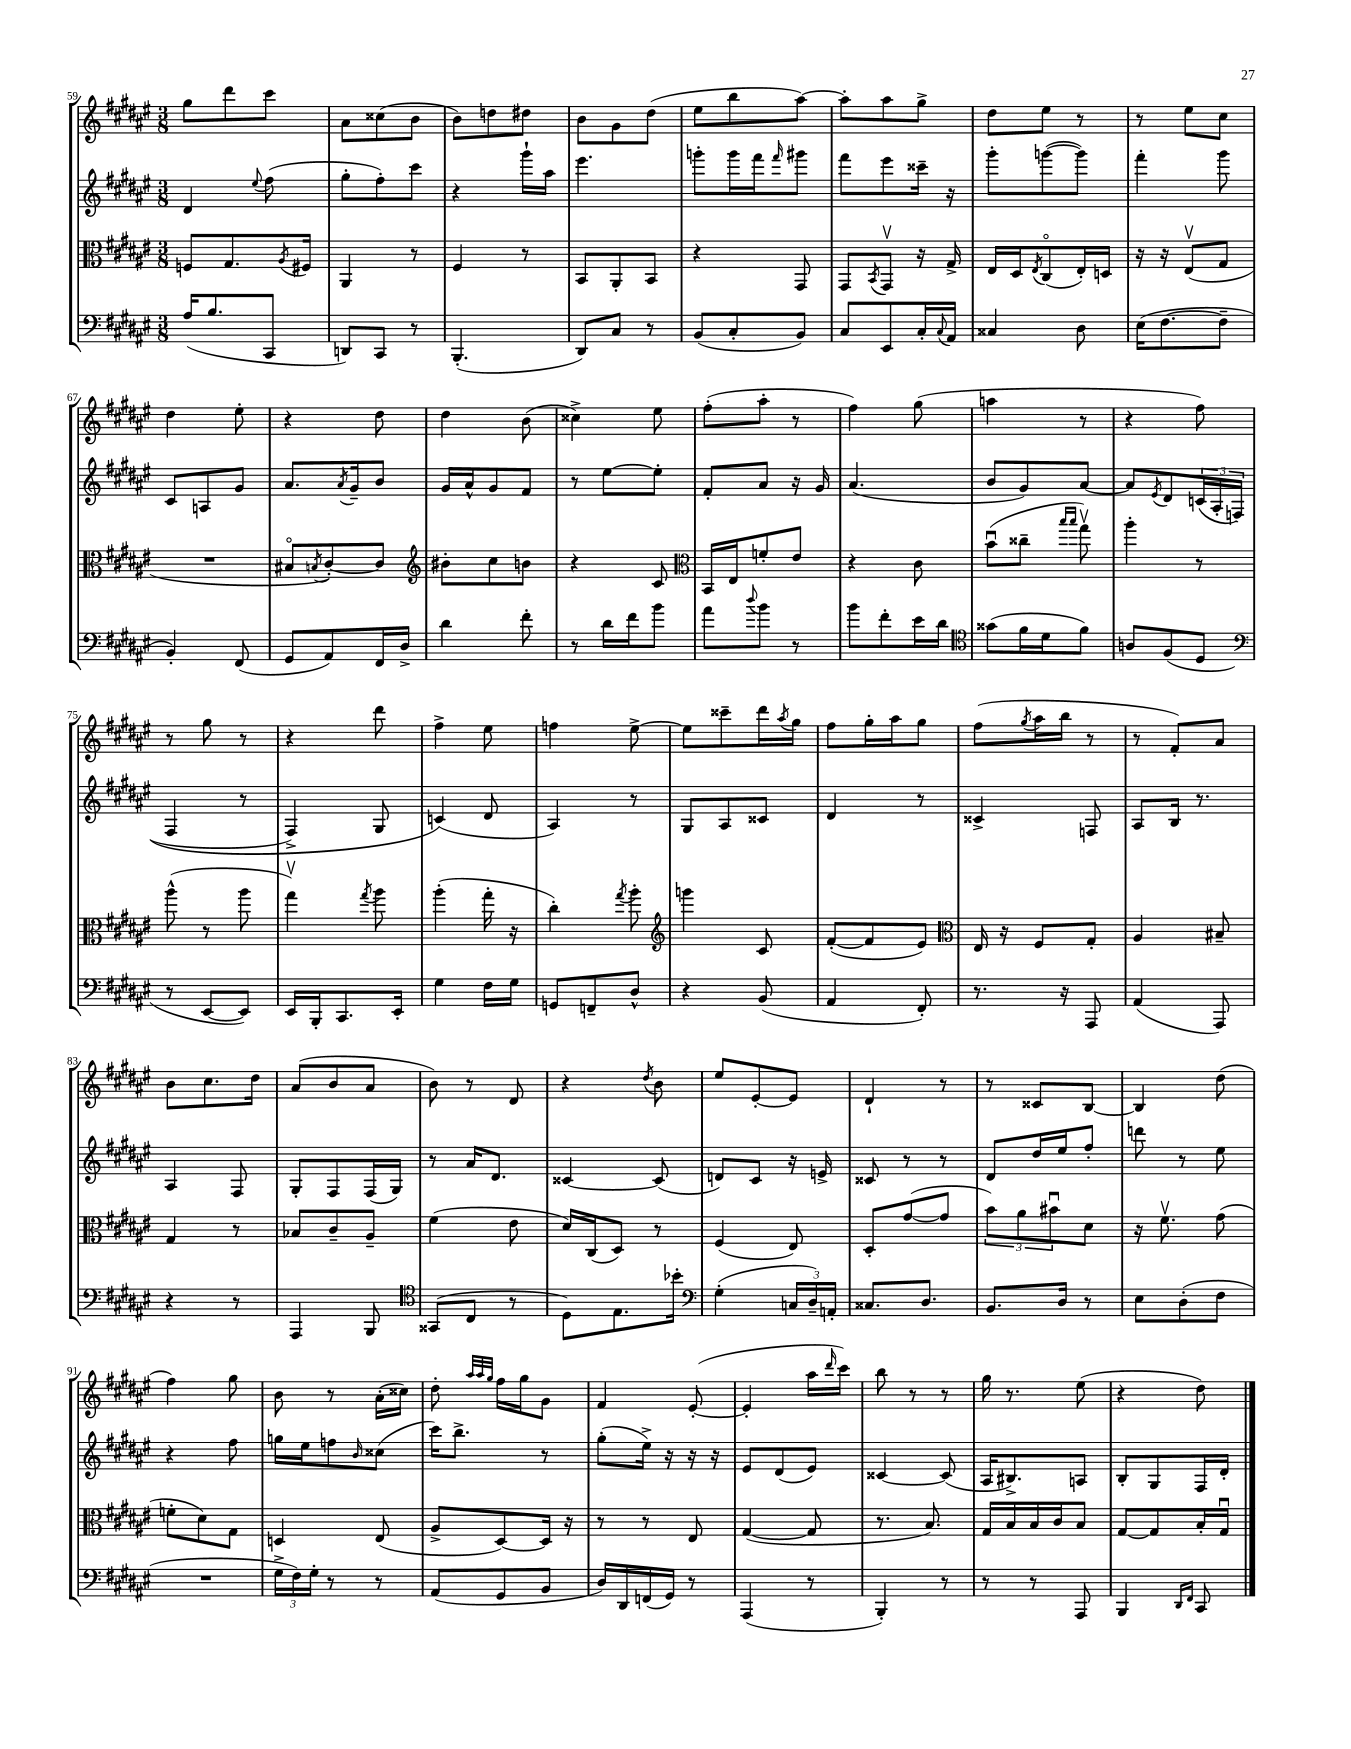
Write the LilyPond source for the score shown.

<<
\new StaffGroup <<
\new Staff = "s0" {
    \clef treble \key fis \major \numericTimeSignature \time 3/8
    gis''8 dis'''8 cis'''8 |
    ais'8 cisis''8( b'8 |
    b'8) d''8 dis''8 |
    b'8 gis'8 dis''8( |
    eis''8 b''8 ais''8~) |
    ais''8-. ais''8 gis''8-> |
    dis''8 eis''8 r8 |
    r8 eis''8 cis''8 |
    dis''4 eis''8-. |
    r4 dis''8 |
    dis''4 b'8( |
    cisis''4->) eis''8 |
    fis''8-.( ais''8-. r8 |
    fis''4) gis''8( |
    a''4 r8 |
    r4 fis''8) |
    r8 gis''8 r8 |
    r4 dis'''8 |
    fis''4-> eis''8 |
    f''4 eis''8~-> |
    eis''8 cisis'''8-- dis'''16 \acciaccatura { ais''8 } gis''16 |
    fis''8 gis''16-. ais''16 gis''8 |
    fis''8( \acciaccatura { gis''8 } ais''16 b''16 r8 |
    r8 fis'8-.) ais'8 |
    b'8 cis''8. dis''16 |
    ais'8( b'8 ais'8 |
    b'8) r8 dis'8 |
    r4 \acciaccatura { dis''8 } b'8 |
    eis''8 eis'8~-. eis'8 |
    dis'4-! r8 |
    r8 cisis'8 b8~ |
    b4 dis''8( |
    fis''4) gis''8 |
    b'8 r8 ais'16-.( cisis''16) |
    dis''8-. \grace { ais''32 ais''32 gis''32 } fis''16 gis''16 gis'8 |
    fis'4 eis'8~-.( |
    eis'4-. ais''16 \grace { dis'''16 } cis'''16) |
    b''8 r8 r8 |
    gis''16 r8. eis''8( |
    r4 dis''8) \bar "|." |
}
\new Staff = "s1" {
    \clef treble \key fis \major \numericTimeSignature \time 3/8
    dis'4 \appoggiatura { eis''8 } fis''8( |
    gis''8-. fis''8-.) cis'''8 |
    r4 gis'''16-! ais''16 |
    eis'''4. |
    g'''8-. g'''16 fis'''16 \grace { fis'''16 } gis'''8 |
    fis'''8 eis'''8 cisis'''16-- r16 |
    gis'''8-. g'''8~( g'''8) |
    fis'''4-. gis'''8 |
    cis'8 a8 gis'8 |
    ais'8. \acciaccatura { ais'8 } gis'16-- b'8 |
    gis'16 ais'16-^ gis'8 fis'8 |
    r8 eis''8~ eis''8-. |
    fis'8-. ais'8 r16 gis'16 |
    ais'4.( |
    b'8 gis'8) ais'8~ |
    ais'8 \acciaccatura { eis'8 } dis'8 \tuplet 3/2 { c'16\( ais16-. f16( } |
    fis4 r8 |
    fis4->) gis8 |
    c'4(\) dis'8 |
    ais4) r8 |
    gis8 ais8 cisis'8 |
    dis'4 r8 |
    cisis'4-> f8 |
    ais8 b16 r8. |
    ais4 fis8 |
    gis8-. fis8 fis16( gis16) |
    r8 ais'16 dis'8. |
    cisis'4~ cisis'8( |
    d'8) cis'8 r16 e'16-> |
    cisis'8 r8 r8 |
    dis'8 dis''16 eis''16 fis''8-. |
    d'''8 r8 eis''8 |
    r4 fis''8 |
    g''16 eis''16 f''8 \grace { b'16 } cisis''8( |
    cis'''16) b''8.-> r8 |
    gis''8-.( eis''16->) r16 r16 r16 |
    eis'8 dis'8( eis'8) |
    cisis'4~ cisis'8( |
    ais16 bis8.->) a8 |
    b8-. gis8 fis16 dis'16-. \bar "|." |
}
\new Staff = "s2" {
    \clef alto \key fis \major \numericTimeSignature \time 3/8
    f8 gis8. \acciaccatura { ais8 } fis16 |
    ais,4 r8 |
    fis4 r8 |
    b,8 ais,8-. b,8 |
    r4 gis,8 |
    gis,8 \acciaccatura { b,8 } gis,8\upbow r16 gis16-> |
    eis16 dis16 \acciaccatura { eis8 } cis8\flageolet( eis16-.) d16 |
    r16 r16 eis8\upbow( gis8 |
    R4. |
    bis8\flageolet \acciaccatura { b8 } cis'8~-.) cis'8 |
    \clef treble bis'8-. cis''8 b'8 |
    r4 cis'8 |
    \clef alto b,16 eis16 f'8-. eis'8 |
    r4 cis'8 |
    b'8\downbow( cisis''8-- \grace { b''16 b''16 } gis''8\upbow) |
    ais''4-. r8 |
    ais''8-^( r8 ais''8 |
    gis''4\upbow) \acciaccatura { gis''8 } ais''8 |
    ais''4-.( gis''16-. r16 |
    cis''4-.) \acciaccatura { gis''8 } ais''8-. |
    \clef treble g'''4 cis'8 |
    fis'8~-.( fis'8 eis'8) |
    \clef alto eis16 r16 fis8 gis8-. |
    ais4 bis8-- |
    gis4 r8 |
    bes8 cis'8-- ais8-- |
    fis'4( eis'8 |
    dis'16) cis16( dis8) r8 |
    fis4( eis8) |
    dis8-. gis'8~( gis'8 |
    \tuplet 3/2 { b'8) ais'8 bis'8\downbow } dis'8 |
    r16 fis'8.\upbow gis'8( |
    f'8-. dis'8) gis8 |
    d4 eis8( |
    ais8-> dis8~) dis16 r16 |
    r8 r8 eis8 |
    gis4~( gis8 |
    r8. b8.) |
    gis16 b16 b16 cis'16 b8 |
    gis8~ gis8 b16-. gis16\downbow \bar "|." |
}
\new Staff = "s3" {
    \clef bass \key fis \major \numericTimeSignature \time 3/8
    ais16( b8. cis,8 |
    d,8) cis,8 r8 |
    b,,4.-.( |
    dis,8) cis8 r8 |
    b,8( cis8-. b,8) |
    cis8 eis,8 cis16-. \appoggiatura { cis8 } ais,16 |
    cisis4 dis8 |
    eis16( fis8.~ fis8-- |
    b,4-.) fis,8( |
    gis,8 ais,8) fis,16 dis16-> |
    dis'4 fis'8-. |
    r8 dis'16 fis'16 b'8 |
    ais'8 \appoggiatura { dis''8 } b'8 r8 |
    b'8 fis'8-. eis'16 dis'16 |
    \clef tenor gisis'8( fis'16 dis'16 fis'8) |
    a8 fis8( dis8 |
    \clef bass r8 eis,8~ eis,8) |
    eis,16 b,,16-. cis,8. eis,16-. |
    gis4 fis16 gis16 |
    g,8 f,8-- dis8-^ |
    r4 b,8( |
    ais,4 fis,8-.) |
    r8. r16 ais,,8 |
    ais,4( ais,,8) |
    r4 r8 |
    ais,,4 b,,8 |
    \clef tenor gisis,8( cis8 r8 |
    dis8) eis8. bes'16-. |
    \clef bass gis4-.( \tuplet 3/2 { c16 dis16--) a,16-. } |
    cisis8. dis8. |
    b,8. dis16 r8 |
    eis8 dis8-.( fis8 |
    R4. |
    \tuplet 3/2 { gis16-> fis16) gis16-. } r8 r8 |
    ais,8( gis,8 b,8 |
    dis16) dis,16 f,16( gis,16) r8 |
    ais,,4( r8 |
    b,,4-.) r8 |
    r8 r8 ais,,8 |
    b,,4 \grace { dis,16 fis,16 } cis,8 \bar "|." |
}
>>
>>
\layout { \context { \Score currentBarNumber = #59 } }
